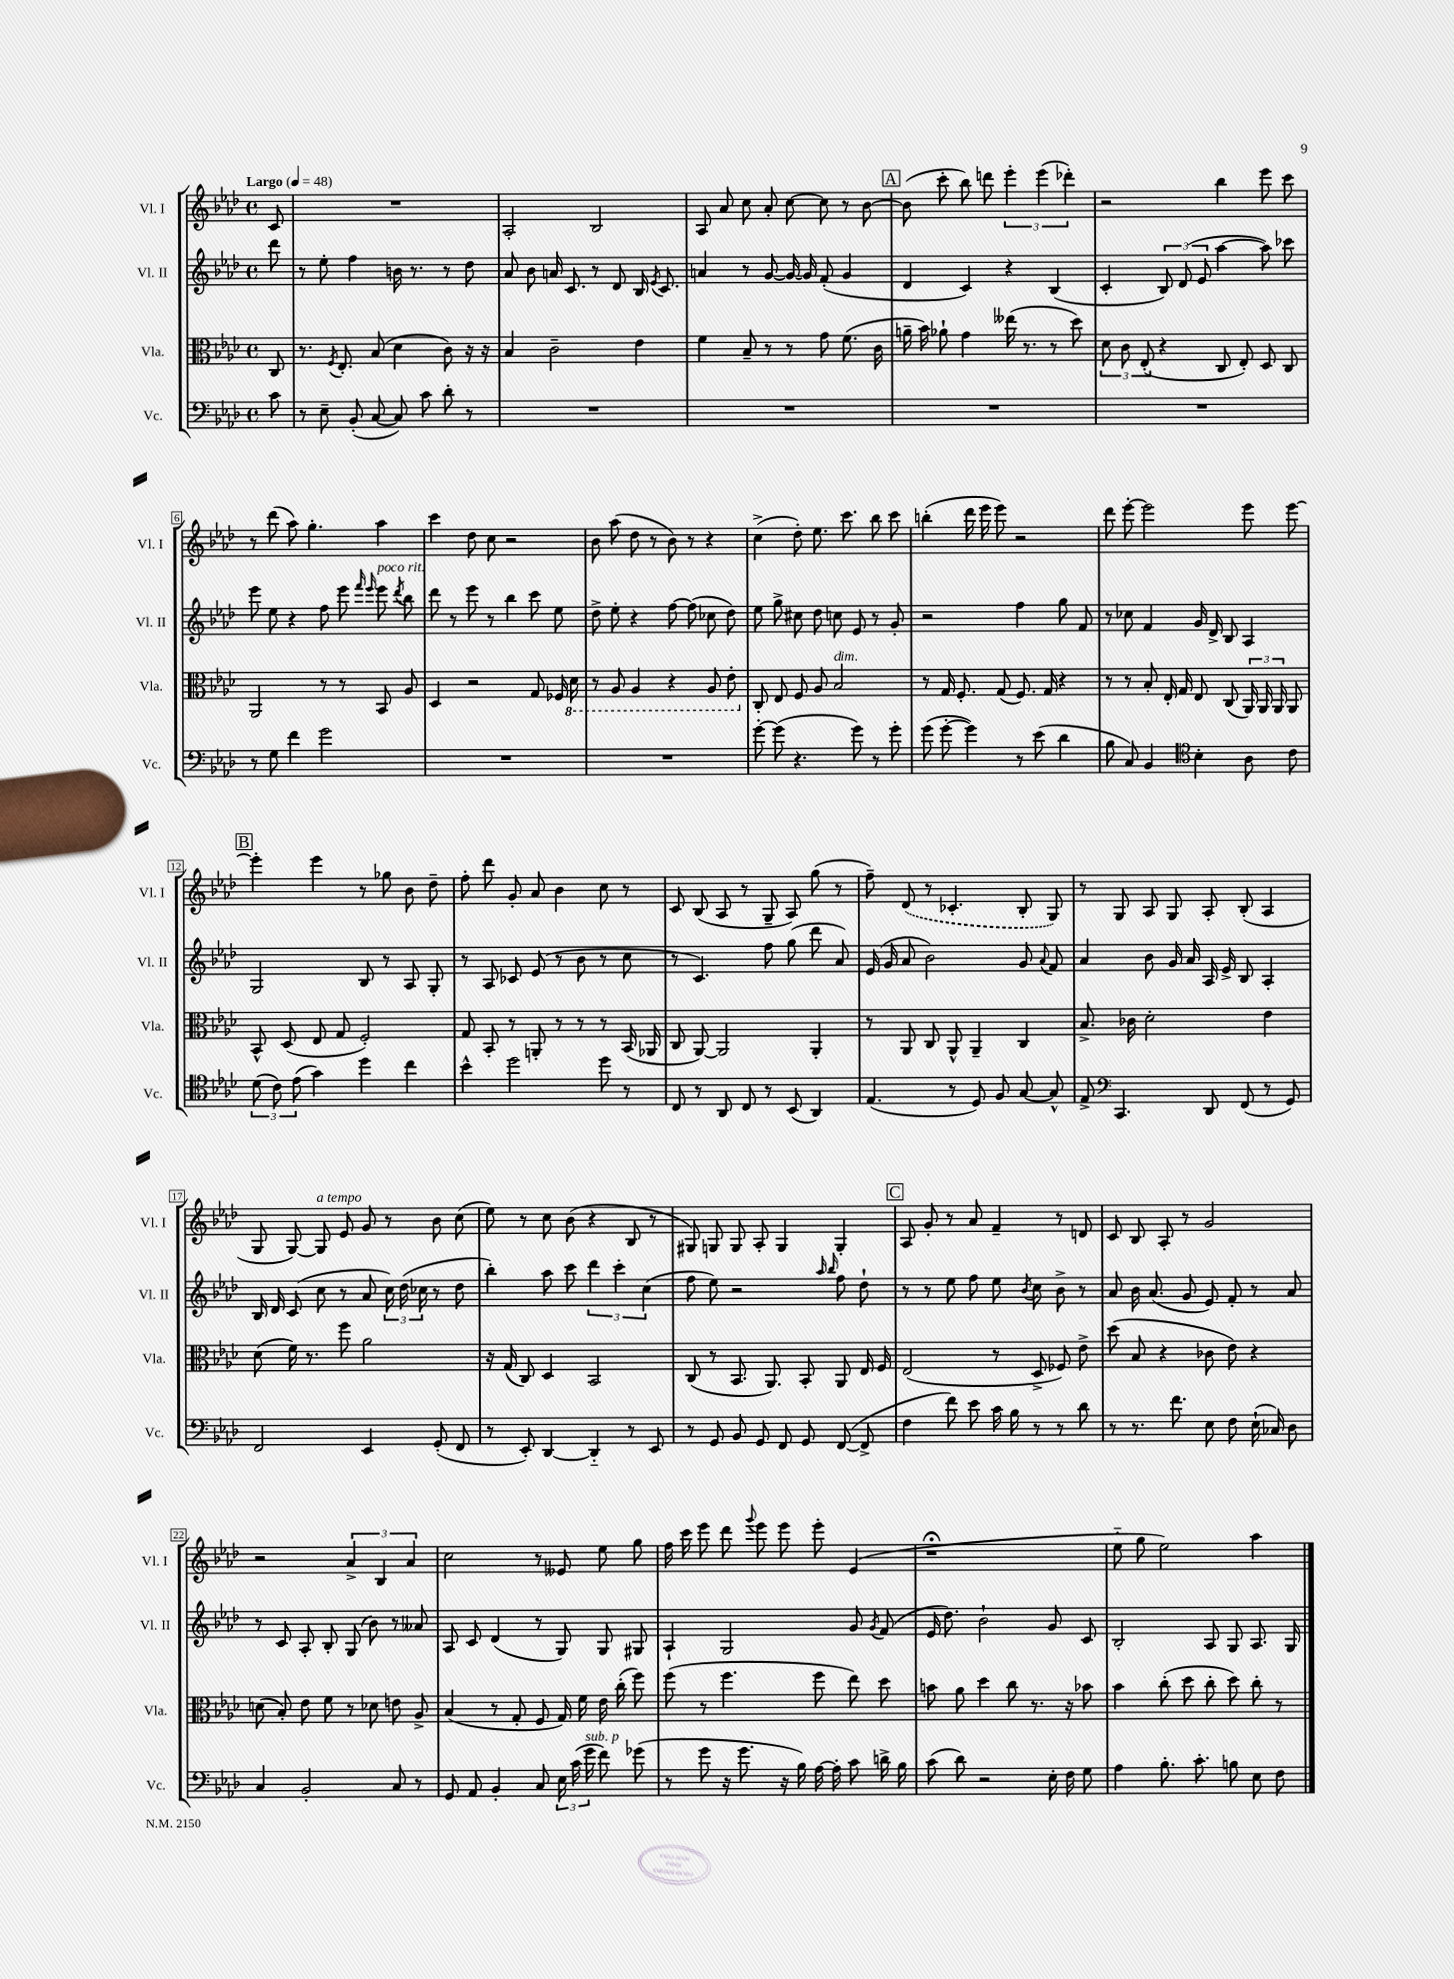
<<
\new StaffGroup <<
\new Staff = "s0" \with { instrumentName = "Vl. I" shortInstrumentName = "Vl. I" } {
    \clef treble \key aes \major \defaultTimeSignature \time 4/4 \partial 8 \tempo "Largo" 4 = 48
    \autoBeamOff c'8 |
    R1 |
    aes2-. bes2 |
    aes8 aes'8 c''8 aes'8-. c''8~ c''8 r8 bes'8~ |
    \mark \markup { \box "A" } bes'8( c'''8-. bes''8) d'''8 \tuplet 3/2 { ees'''4-. ees'''4( des'''4-.) } |
    r2 bes''4 ees'''8 c'''8 |
    r8 des'''8( aes''8) g''4.-. aes''4 |
    c'''4 des''8 c''8 r2 |
    bes'8 aes''8( des''8 r8 bes'8) r8 r4 |
    c''4->( des''8-.) ees''8. c'''8. bes''8 c'''8 |
    b''4-.( des'''16 ees'''16 ees'''8) r2 |
    des'''8 ees'''8~-. ees'''2 ees'''8 ees'''8~ |
    \mark \markup { \box "B" } ees'''4-. ees'''4 r8 ges''8 bes'8 des''8-- |
    f''8-. des'''8 g'8-. aes'8 bes'4 c''8 r8 |
    c'8 bes8( aes8 r8 g8-- aes8) g''8( r8 |
    f''8--) \once \slurDashed des'8( r8 ces'4.-. bes8-. g8) |
    r8 g8 aes8 g8 aes8-. bes8-.( aes4 |
    g8 g8~) g8^\markup { \italic "a tempo" } ees'8 g'8 r8 bes'8 c''8( |
    ees''8) r8 c''8 bes'8( r4 bes8 r8 |
    gis8) g8 g8 aes8-. g4 g4-. |
    \mark \markup { \box "C" } aes8 g'8-. r8 aes'8 f'4-- r8 d'8 |
    c'8 bes8 aes8-. r8 g'2 |
    r2 \tuplet 3/2 { aes'4-> bes4 aes'4 } |
    c''2 r8 eeses'8 ees''8 g''8 |
    f''16 c'''16 ees'''8 des'''8 \appoggiatura { g'''8 } ees'''8 ees'''8 ees'''8-. ees'4( |
    r1\fermata |
    ees''8-_ g''8 ees''2) aes''4 \bar "|." |
}
\new Staff = "s1" \with { instrumentName = "Vl. II" shortInstrumentName = "Vl. II" } {
    \clef treble \key aes \major \defaultTimeSignature \time 4/4 \partial 8
    \autoBeamOff des'''8 |
    r8 ees''8-. f''4 b'16 r8. r8 des''8 |
    aes'8 bes'8 a'16 c'8. r8 des'8 bes16 \acciaccatura { ees'8 } c'8. |
    a'4 r8 g'8~ g'16~ g'16 f'8-.( g'4 |
    \mark \markup { \box "A" } des'4 c'4) r4 bes4( |
    c'4-. \tuplet 3/2 { bes8) des'8( ees'8 } aes''4~ aes''8) ces'''8 |
    ees'''8 ees''8 r4 f''8 ees'''8 \grace { f'''16 ees'''16 } ees'''8^\markup { \italic "poco rit." } \acciaccatura { des'''8 } bes''8 |
    des'''8 r8 ees'''8 r8 bes''4 c'''8 ees''8 |
    des''8-> ees''8-. r4 f''8~ f''8( ces''8 des''8) |
    ees''8 g''8-> cis''8 des''8 c''8 ees'8 r8 g'8-. |
    r2 f''4 g''8 f'8 |
    r8 ces''8 f'4 g'16 des'16-> bes8 aes4 |
    \mark \markup { \box "B" } g2 bes8 r8 aes8 g8-. |
    r8 aes8 ces'8 ees'8( r8 bes'8 r8 c''8 |
    r8 c'4.) f''8 g''8( des'''8 aes'8) |
    ees'16( g'16 aes'8 bes'2) g'8 \appoggiatura { aes'8 } f'8 |
    aes'4 bes'8 g'16 aes'16 aes16 ees'16-> bes8 aes4-. |
    bes16 des'16 c'8( c''8 r8 aes'8 \tuplet 3/2 { c''16) des''16( ces''16 } r8 des''8 |
    bes''4-.) aes''8 c'''8 \tuplet 3/2 { des'''4 c'''4-. c''4( } |
    f''8 ees''8) r2 \grace { aes''16 bes''16 } f''8 des''8-! |
    \mark \markup { \box "C" } r8 r8 ees''8 f''8 ees''8 \acciaccatura { bes'8 } c''8 bes'8-> r8 |
    aes'8 bes'16 aes'8.( g'8 ees'8) f'8-. r8 aes'8 |
    r8 c'8 aes8-. bes8-. g8( bes'8) r8 aeses'8 |
    aes8 c'8 des'4( r8 g8) g8 gis8 |
    aes4-! g2 g'8 \acciaccatura { g'8 } f'8( |
    ees'16 des''8.) bes'2-! g'8 c'8 |
    bes2-. aes8 g8 aes8. g16 \bar "|." |
}
\new Staff = "s2" \with { instrumentName = "Vla." shortInstrumentName = "Vla." } {
    \clef alto \key aes \major \defaultTimeSignature \time 4/4 \partial 8
    \autoBeamOff c8 |
    r8. \acciaccatura { f8 } ees8.-. bes8( des'4 c'8) r16 r16 |
    bes4 c'2-- ees'4 |
    f'4 bes8-- r8 r8 g'8 f'8.( c'16 |
    \mark \markup { \box "A" } a'16-- bes'16) aes'8-! g'4 eeses''16( r8. r8 des''8) |
    \tuplet 3/2 { des'8 c'8 ees8-.( } r4 c8 ees8-.) des8 c8 |
    aes,2 r8 r8 bes,8 aes8 |
    des4 r2 g8 fes16 \ottava #-1 des16 |
    r8 aes,8 aes,4 r4 aes,8 ees8-. \ottava #0 |
    c8-. ees8 f8 aes8 bes2^\markup { \italic "dim." } |
    r8 g16 f8.-. g8( f8.) g16 r4 |
    r8 r8 bes8-. ees16-. g16 ees8 c8( \tuplet 3/2 { aes,16) aes,16 aes,16 } aes,8 |
    \mark \markup { \box "B" } bes,8-^ des8( ees8 g8 f2-.) |
    g8 bes,8-. r8 a,8-. r8 r8 r8 bes,16( aes,16 |
    c8 aes,8~) aes,2 aes,4-. |
    r8 aes,8 c8 aes,8-^ aes,4-- c4 |
    bes8.-> ces'16 des'2-. ees'4 |
    des'8( f'16) r8. f''8 aes'2 |
    r16 g16( c8) des4 bes,2 |
    c8( r8 bes,8. aes,8.) bes,8-. aes,8 ees16 f16 |
    \mark \markup { \box "C" } ees2( r8 des8-> fes8) ees'8-> |
    des''8( bes8 r4 ces'8 ees'8) r4 |
    d'8( bes8-.) ees'8 f'8 r8 des'8 e'8 aes8-> |
    bes4( r8 g8-. f8 g16) f'16 ees'16 c''16-.( f''8) |
    f''8( r8 f''4. f''8 ees''8) des''8 |
    b'8 aes'8 des''4 c''8 r8. r16 bes'8 |
    bes'4 c''8-.( des''8 c''8-. des''8) c''8-. r8 \bar "|." |
}
\new Staff = "s3" \with { instrumentName = "Vc." shortInstrumentName = "Vc." } {
    \clef bass \key aes \major \defaultTimeSignature \time 4/4 \partial 8
    \autoBeamOff c'8 |
    r8 ees8-- bes,8-.( c8~ c8) c'8 des'8-. r8 |
    R1 |
    R1 |
    \mark \markup { \box "A" } R1 |
    R1 |
    r8 g8 f'4 g'2 |
    R1 |
    R1 |
    g'8~-. g'8( r4. g'8) r8 g'8-. |
    g'8( g'8~-. g'4) r8 ees'8( des'4 |
    bes8 c8) bes,4 \clef tenor bes4-. aes8 c'8 |
    \mark \markup { \box "B" } \tuplet 3/2 { des'8( c'8) ees'8( } g'4) des''4 c''4 |
    bes'4-^ des''2 des''8 r8 |
    c8 r8 aes,8 c8 r8 bes,8( aes,4) |
    ees4.( r8 des8) f8 g8~ g8-^ |
    ees8-> \clef bass c,4. des,8 f,8( r8 g,8) |
    f,2 ees,4 g,8-.( f,8 |
    r8 ees,8-.) des,4~ des,4-_ r8 ees,8 |
    r8 g,8 bes,8 g,8 f,8 g,8 f,8~( f,8-> |
    \mark \markup { \box "C" } f4 f'8) ees'8 c'16 bes16 r8 r8 des'8 |
    r8 r8. f'8. ees8 f8 ees16-!( ces16) des8 |
    c4 bes,2-. c8 r8 |
    g,8 aes,8 bes,4-. c8 \tuplet 3/2 { ees16 c'16( g'16^\markup { \italic "sub. p" } } f'8) ges'8( |
    r8 g'8 r16 g'8. r16 bes16) aes16~ aes16-. c'8 d'16-> bes16 |
    c'8( des'8) r2 ees16-. f16 g8 |
    aes4 bes8.-. c'8.-. b8 ees8 f8 \bar "|." |
}
>>
>>
\layout { \context { \Score \override BarNumber.stencil = #(make-stencil-boxer 0.1 0.3 ly:text-interface::print) } }
